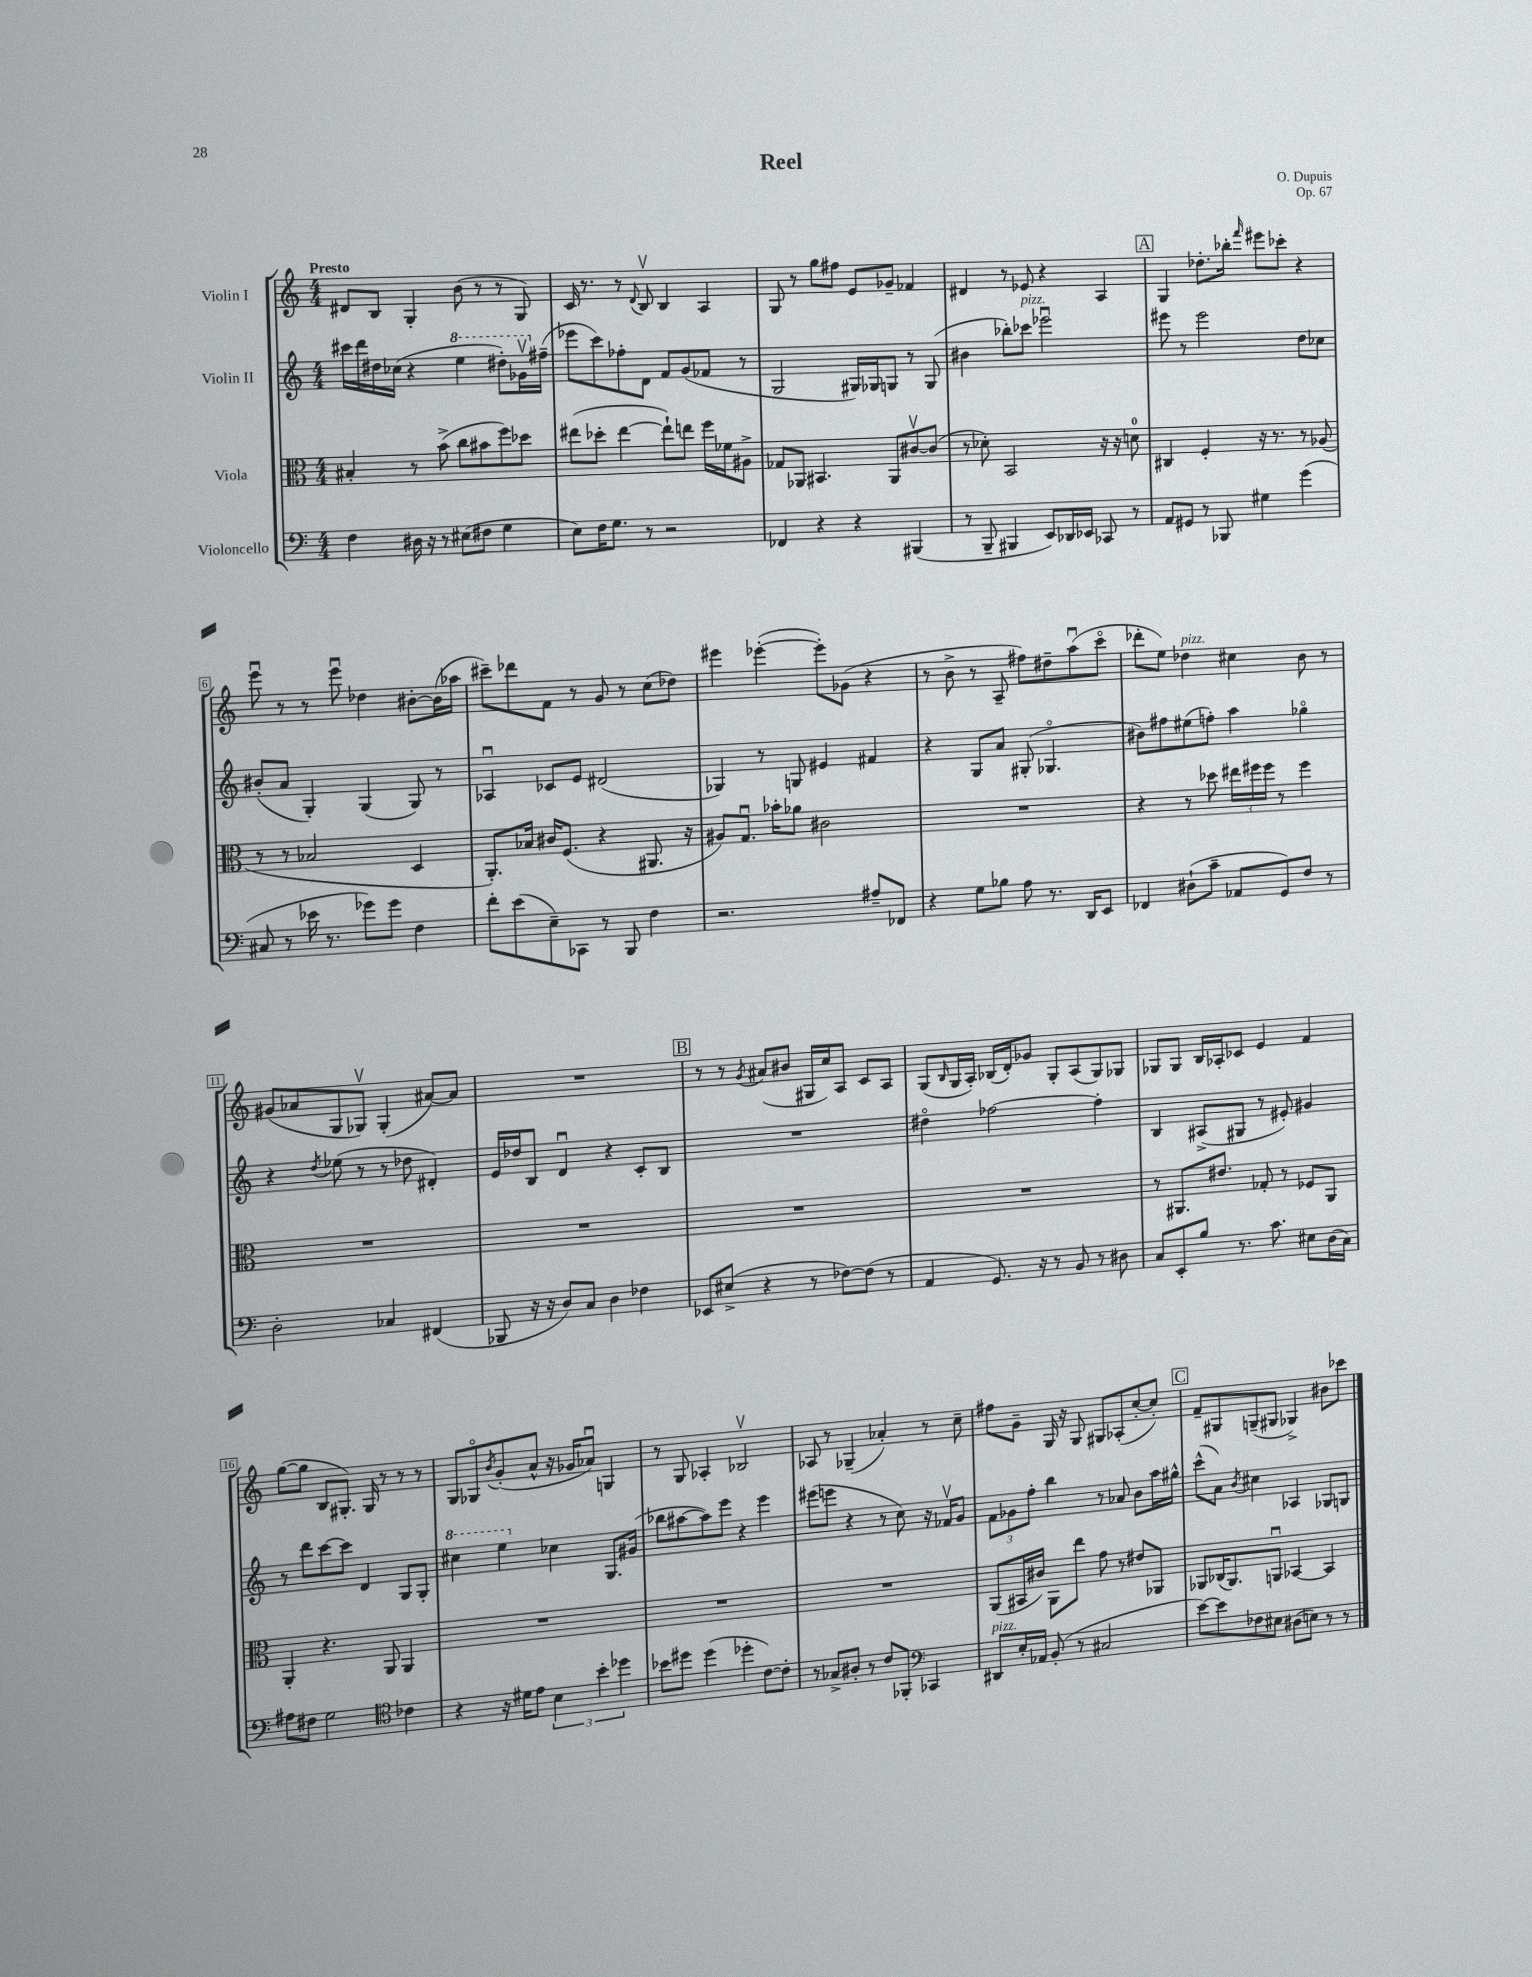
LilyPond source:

\header { title = "Reel" composer = "O. Dupuis" opus = "Op. 67" }
<<
\new StaffGroup <<
\new Staff = "s0" \with { instrumentName = "Violin I" } {
    \clef treble \key c \major \numericTimeSignature \time 4/4 \tempo "Presto"
    dis'8 b8 g4-. b'8( r8 r8 g8) |
    c'16 r8. r8 \appoggiatura { d'8 } b8\upbow b4 a4 |
    g8 r8 g''8 fis''8 e'8 ges'8-- fes'4 |
    dis'4 r8 ees'8 r4 a4 |
    \mark \markup { \box "A" } g4 des''8.-. bes''16-. \grace { f'''16 } eis'''8 ces'''8-. r4 |
    e'''8\downbow r8 r8 e'''8\downbow des''4 bis'8~-. bis'16( aes''16 |
    cis'''8--) des'''8 f'8 r8 g'8 r8 c''8( des''8) |
    eis'''4 ees'''4~-.( ees'''8-.) ges'8( r4 |
    r8 b'8-> r8 a8-- fis''8) dis''8-- a''8\downbow( c'''8\flageolet |
    des'''8-. e''8) des''4^\markup { \italic "pizz." } cis''4 b'8 r8 |
    gis'8( aes'8 g8 ges8\upbow) ges4-.( ais'8~) ais'8 |
    R1 |
    \mark \markup { \box "B" } r8 r8 \acciaccatura { g'8 } ais'8( bis'8 gis16 c''16) a8 c'8 a8 |
    g8( \grace { b16 } g16 a16-.) bes16( d'16-.) ges'8 g8-. a8( g8) ges8 |
    ges8 ges8 b16 aes16-. ces'8 e'4 f'4 |
    g''8~( g''8 b8 gis8.-.) gis16 r8 r8 r8 |
    g8 ges8\flageolet \acciaccatura { b'8 } g'8-.( a'8-^ r16 ges'16 aes'8\downbow) g4 |
    r8 g8 aes4-. bes2\upbow |
    aes8 r8 ges4--( aes'4-.) r8 c''8-- |
    fis''8 g'8-- g16 r16 g8 gis8 aes8-.( c''8~-. c''8-.) |
    \mark \markup { \box "C" } f'8-- gis8 g8--( gis8 ges4->) bis'8 ces'''8 \bar "|." |
}
\new Staff = "s1" \with { instrumentName = "Violin II" } {
    \clef treble \key c \major \numericTimeSignature \time 4/4
    cis'''16 d'''16 dis''16 ces''16( r4 \ottava #1 e'''4 dis'''8-.) ges''16\upbow \ottava #0 fis''16--( |
    ees'''8 c'''8) fes''8-. d'8 f'8 g'8( fes'8 r8 |
    g2 gis16) ges16 g8 r8 g8( |
    bis'4 bes''8-.) ces'''8^\markup { \italic "pizz." } ees'''2\downbow |
    \mark \markup { \box "A" } eis'''8 r8 eis'''2 d''8 ces''8 |
    bis'8-.( a'8 g4-.) g4( g8) r8 |
    aes4\downbow ces'8 e'8 dis'2( |
    ges4) r8 g8 eis'4 fis'4 |
    r4 g8 a'8 gis8-.( ges4.\flageolet |
    bis'8) fis''8 eis''8( f''8-.) a''4 ges''4\flageolet |
    r4 \acciaccatura { d''8 } ees''8( r8 r8 des''8 dis'4-.) |
    e'16 des''16 b8 d'4\downbow r4 c'8-. b8 |
    \mark \markup { \box "B" } R1 |
    dis''4\flageolet fes''2~ fes''4-. |
    b4 ais8->( gis8 r8 eis'8-.) gis'4 |
    r8 d'''8 c'''8~ c'''8 d'4 g8 g8-. |
    \ottava #1 cis'''4 e'''4 \ottava #0 ces''4 g8. gis'16( |
    bes''8 ais''8~ ais''8) e'''8 r4 e'''4 |
    eis'''8( e'''8 r4 r8 c''8) r16 fes'16\upbow g'8 |
    \tuplet 3/2 { f'8 ges'8 f''8-. } b''4 r8 aes'8 b'8 a''16 gis''16-^ |
    \mark \markup { \box "C" } c'''8-^( a'8) \acciaccatura { b'8 } cis''4 aes4 ges8 g8 \bar "|." |
}
\new Staff = "s2" \with { instrumentName = "Viola" } {
    \clef alto \key c \major \numericTimeSignature \time 4/4
    bis4-. r8 b'8->( c''8 bis'8 f''8) des''8 |
    eis''8( des''8-. eis''4~ eis''8-!) e''8 f''16 fes'16 ais8-> |
    ges8 aes,8 bis,4. aes,8 cis'8~\upbow cis'8( |
    r8 des'8-.) b,2 r16 r16 d'8-0 |
    \mark \markup { \box "A" } cis4 f4-. r16 r8. r8 aes8( |
    r8 r8 bes2 d4 |
    a,8.-.) bes16 cis'16 f8.( r4 ais,8. r16 |
    ais8) g8.\downbow bes'16-. aes'8 cis'2 |
    R1 |
    r4 r8 des''8 \tuplet 3/2 { eis''16 fis''16 fis''16 } r8 fis''4 |
    R1 |
    R1 |
    \mark \markup { \box "B" } R1 |
    R1 |
    r8 ais,8. eis'8. ges8-. r8 fes8 ais,8 |
    a,4-. r4. a,8 a,4 |
    R1 |
    R1 |
    R1 |
    a,8( bis,16 cis'16) a,8 e''8 g'8 r8 eis'8 aes,8 |
    \mark \markup { \box "C" } aes,8 ces16( aes,8.) a,8\downbow bes,4~ bes,4 \bar "|." |
}
\new Staff = "s3" \with { instrumentName = "Violoncello" } {
    \clef bass \key c \major \numericTimeSignature \time 4/4
    f4 dis16 r16 r8 eis8( fis8 g4 |
    e8) f16 g8. r8 r2 |
    fes,4 r4 r4 bis,,4( |
    r8 b,,8-- bis,,4 e,8) des,16 ees,16 ces,8 r8 |
    \mark \markup { \box "A" } a,8 gis,8 r8 bes,,8 gis4 g'4( |
    cis8 r8 ees'16 r8. ges'8) ges'8 f4 |
    f'8-. e'8( e8--) ces,8 r8 b,,8 f4 |
    r2. ais8-- fes,8 |
    r4 g8 bes8 a8 r8. d,16 e,8 |
    fes,4 dis8-!( c'8-- aes,8 g,8) f8 r8 |
    d2-. ces4 fis,4( |
    bes,,8 r16 r16 d8) c8 d4 fes4 |
    \mark \markup { \box "B" } ees,8 eis8->( r4 r8 fes8~) fes8( r8 |
    a,4 g,8.) r16 r8 b,8 r8 dis8 |
    c8 e,8-. b8 r8. c'8. eis8 d16( c16) |
    ais8 fis8 g2 \clef tenor ces'4 |
    r4 r16 dis'16 e'8 \tuplet 3/2 { b4 b'4-. des''4 } |
    bes'8 dis''8 dis''4( des''4-. c'8~) c'8-. |
    r8 ges8-> ais8-. r8 c'8 fes,8-. \clef bass ces,4 |
    dis,8^\markup { \italic "pizz." } e16-. aes,16 b,8-.( r8 cis2 |
    \mark \markup { \box "C" } e'8~) e'8 fes8 eis8 dis8( e8) r8 r8 \bar "|." |
}
>>
>>
\layout { \context { \Score \override BarNumber.stencil = #(make-stencil-boxer 0.1 0.3 ly:text-interface::print) } }
